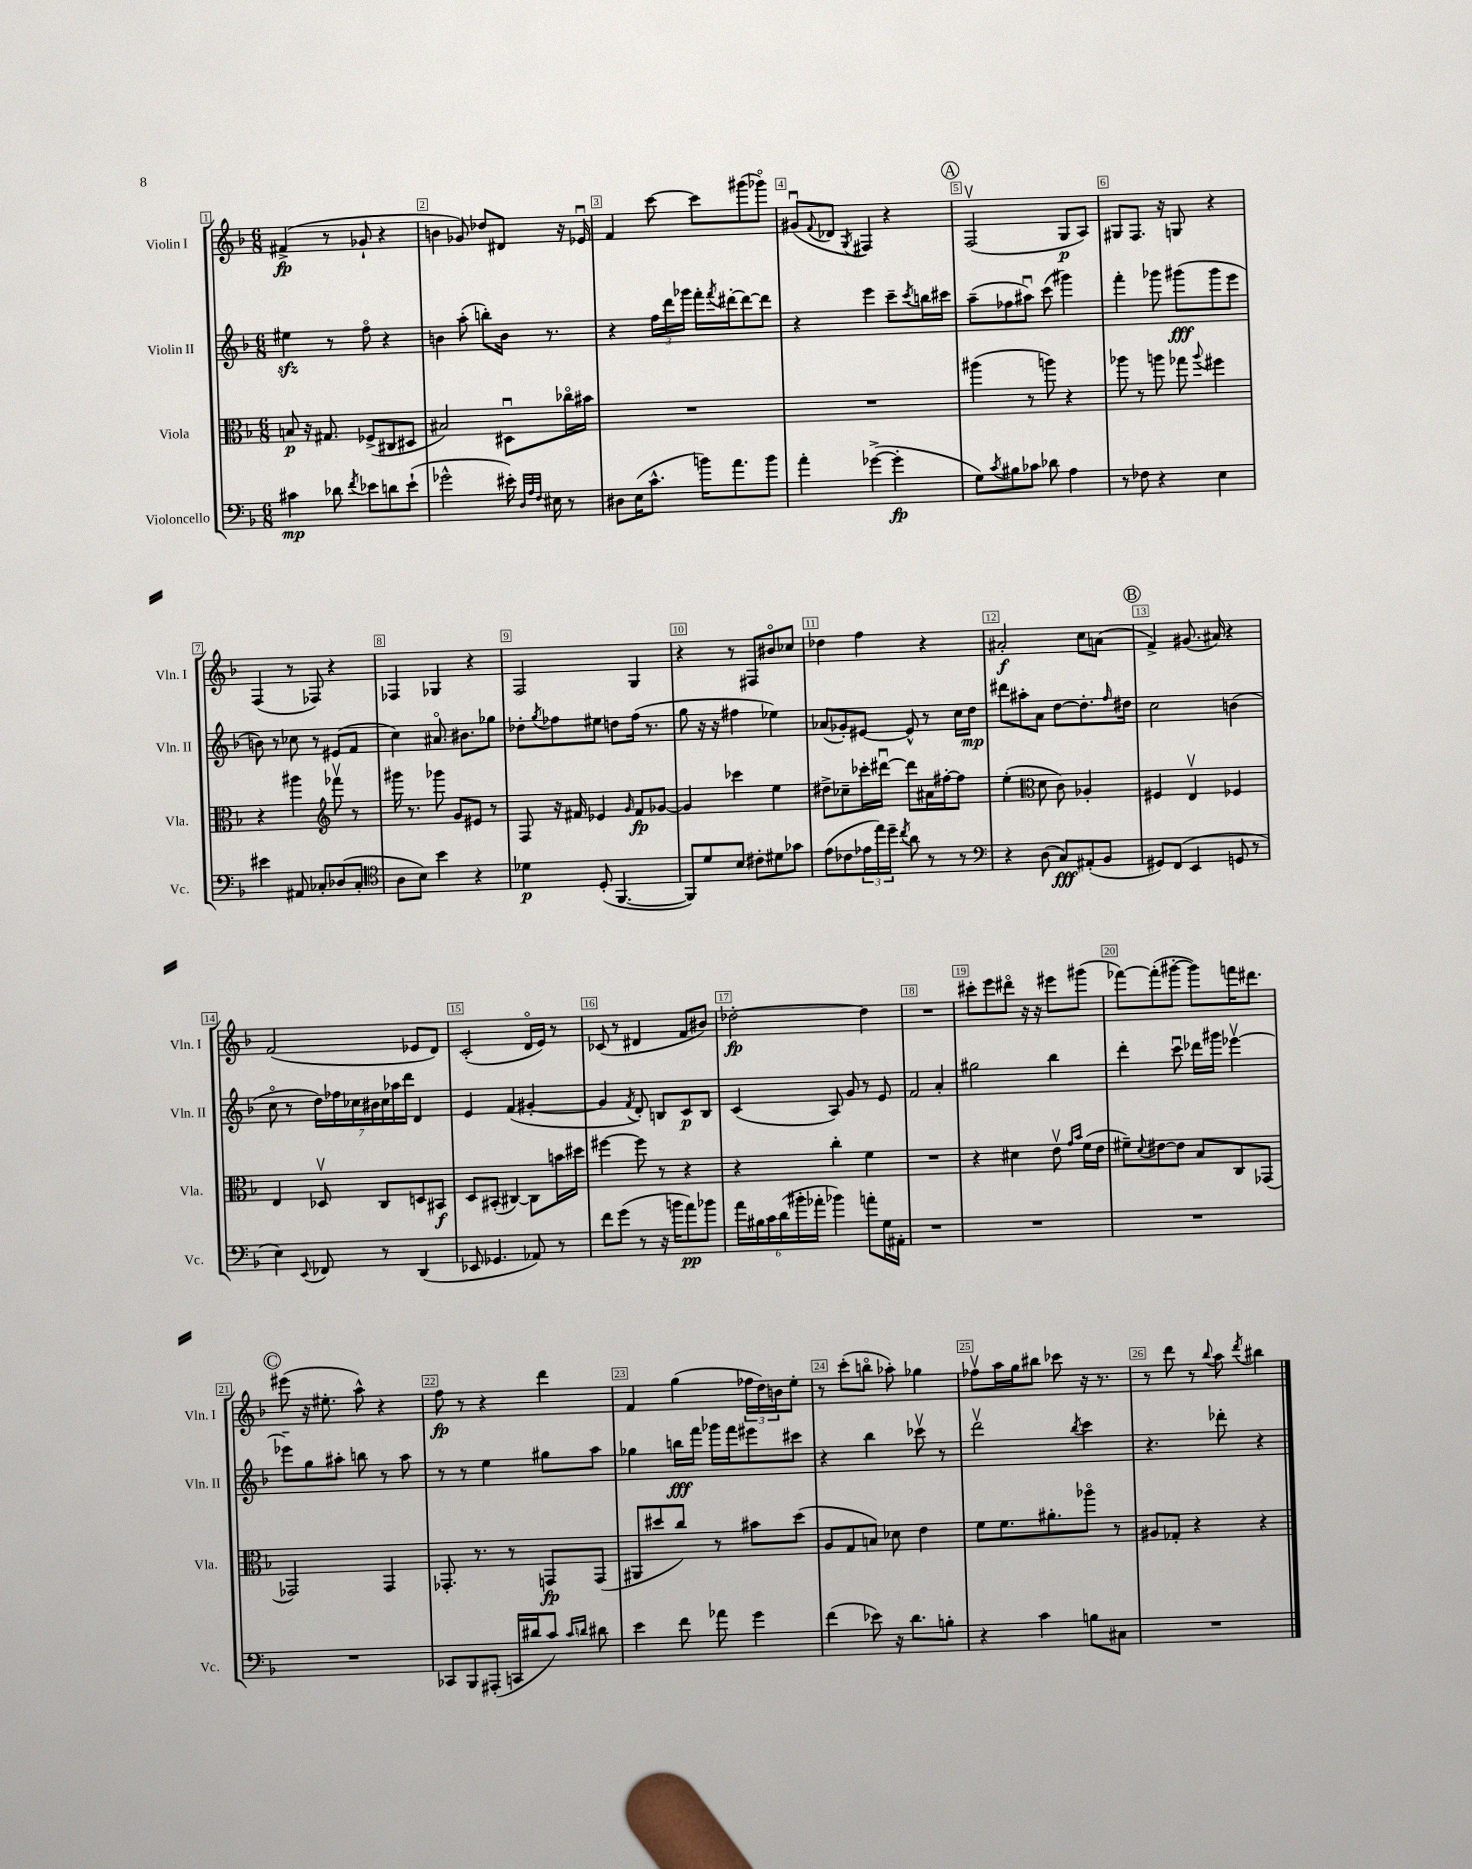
<<
\new StaffGroup <<
\new Staff = "s0" \with { instrumentName = "Violin I" shortInstrumentName = "Vln. I" } {
    \clef treble \key f \major \numericTimeSignature \time 6/8
    fis'4->\fp( r8 ges'8-! r4 |
    b'4 ges'8) des''8 dis'8 r16 ees'16\downbow |
    f'4 c'''8~ c'''8 gis'''8( ges'''8\flageolet) |
    gis'8\downbow( \appoggiatura { f'8 } des'8 \acciaccatura { g8 } fis4) r4 |
    \mark \markup { \circle "A" } f2\upbow( g8\p a8) |
    gis8 f8. r16 g8 r4 |
    f4( r8 fes8) r4 |
    fes4 ges4 r4 |
    f2 g4 |
    r4 r8 fis8 bis'8\flageolet ces''8 |
    des''4 f''4 r4 |
    ais'2-.\f c''8 a'8( |
    \mark \markup { \circle "B" } f'4->) gis'8.( ais'16) r4 |
    f'2( ees'8 d'8) |
    c'2-.( d'16\flageolet e'16) r8 |
    ces'8( r8 dis'4 f'8 bis'8) |
    des''2~-.\fp des''4 |
    R2. |
    cis'''8-. e'''8 dis'''8\flageolet r16 r16 eis'''8 gis'''8( |
    fes'''8~) fes'''8-.( gis'''8~-. gis'''8) f'''16 dis'''8. |
    \mark \markup { \circle "C" } eis'''8( r16 eis''8.-. a''8-^) r4 |
    f''8\fp r8 r4 d'''4 |
    f'4 g''4( \tuplet 3/2 { fes''16 d''16) b'16 } e''8-. |
    r8 c'''8-.( b''8\flageolet aes''8-.) ges''4 |
    fes''8\upbow a''16 g''16 bis''8 ces'''8 r16 r8. |
    r8 d'''8 r8 \appoggiatura { bes''8 } a''8 \acciaccatura { d'''8 } bis''4 \bar "|." |
}
\new Staff = "s1" \with { instrumentName = "Violin II" shortInstrumentName = "Vln. II" } {
    \clef treble \key f \major \numericTimeSignature \time 6/8
    eis''4\sfz r8 f''8\flageolet r4 |
    b'4 a''8-.( b''8-.) b'16 r8. |
    r4 \tuplet 3/2 { f''16 d'''16 ges'''16 } f'''16-. \acciaccatura { f'''8 } dis'''16~-. dis'''8~ dis'''8 |
    r4 e'''4 c'''8-- \acciaccatura { c'''8 } b''16 cis'''16 |
    \mark \markup { \circle "A" } a''8--( fes''8 ais''8\downbow) c'''8( gis'''4) |
    f'''4-. ges'''8 gis'''8\fff( gis'''8 e'''8 |
    b'8) r8 ces''8 r8 eis'8( f'8 |
    c''4) ais'8.\flageolet bis'8. ges''8 |
    des''8-. \acciaccatura { g''8 } fes''8 eis''8 d''8 fes''16( r8. |
    g''8 r16 r16 fis''4 ees''4) |
    aes'8( ges'8-.) eis'8~ eis'8-^ r8 c''16 d''16\mp |
    dis'''8 ais''8-. a'8 d''8~ d''8.-. \grace { f''16 } dis''16 |
    \mark \markup { \circle "B" } c''2 b'4( |
    c''8\flageolet r8 \tuplet 7/4 { d''16) fes''16 ces''16 bis'16 ces''16 aes''16 d'''16 } d'4 |
    e'4 f'4( gis'4~-. |
    gis'4 \acciaccatura { f'8 } d'8-.) b8 c'8\p b8 |
    c'4( a8) g'8 r8 e'8 |
    f'2 a'4-. |
    gis''2 bes''4 |
    d'''4-. c'''8\downbow des'''16 gis'''16 ees'''4~\upbow |
    \mark \markup { \circle "C" } ees'''8-- g''8 ais''8-. b''8 r8 ais''8 |
    r8 r8 e''4 gis''8 a''8 |
    ges''4 b''16\fff f'''16 ges'''16 f'''16 eis'''8 cis'''8 |
    r4 bes''4 ces'''8\upbow r8 |
    d'''2\upbow \acciaccatura { bes''8 } c'''4 |
    r4. des'''8-. r4 \bar "|." |
}
\new Staff = "s2" \with { instrumentName = "Viola" shortInstrumentName = "Vla." } {
    \clef alto \key f \major \numericTimeSignature \time 6/8
    b8\p r16 gis8. fes8->( cis8 dis8 |
    bis2) dis8\downbow ces''16\flageolet bis'16 |
    R2. |
    R2. |
    \mark \markup { \circle "A" } ais''4( r8 a''8) r4 |
    aes''8 r8 a''8 ges''8 \appoggiatura { a''8 } fis''4 |
    r4 ais''4 \clef treble fes'''8\upbow r8 |
    gis'''16 r8. ges'''8 g'8 eis'8 r8 |
    f8 r16 fis'16 ees'4 \grace { g'16 } fis'8\fp ges'8~ |
    ges'4 ces'''4 e''4 |
    dis''8-> ces''8-- ces'''16-. dis'''16~\downbow dis'''8 ais'16 fis''16~-. fis''8 |
    e''4-.( \clef alto d'8 c'8) aes4-. |
    \mark \markup { \circle "B" } fis4 e4\upbow fes4 |
    e4 des8\upbow c8 d8 bis,8\f |
    d8 bis,8-.( cis4~) cis8 b'16 dis''16 |
    fis''4~ fis''8 r8 r4 |
    r4 c''4-. f'4 |
    R2. |
    r4 dis'4 e'8\upbow \grace { g'16 bes'16 } f'16( e'16 |
    fis'8--) \appoggiatura { d'8 } eis'8~ eis'8 bes8 c8 ges,8( |
    \mark \markup { \circle "C" } ges,2) ges,4 |
    ges,8.-. r8. r8 g,8\fp g,8( |
    ais,8 dis''8 c''8) r8 bis'8 dis''8( |
    a8 g8 b8) des'8 e'4 |
    f'8 f'8. ais'8.-. aes''8\flageolet r8 |
    ais8 ges8-. r4 r4 \bar "|." |
}
\new Staff = "s3" \with { instrumentName = "Violoncello" shortInstrumentName = "Vc." } {
    \clef bass \key f \major \numericTimeSignature \time 6/8
    cis'4\mp des'8 \acciaccatura { f'8 } ees'8 d'8 ees'8-!( |
    ges'2-^ eis'16-.) \grace { d32 a32 f32 } eis16 r8 |
    dis8 e16( c'8.-^ b'16) a'8. b'8 |
    a'4-. ges'4~->( ges'4-.\fp |
    \mark \markup { \circle "A" } g8) \acciaccatura { c'8 } bis8 ces'8 des'8 a4 |
    r8 fes8 r4 e4 |
    eis'4 ais,8 ces8-. des8( ces8-. |
    \clef tenor a8 bes8) bes'4 r4 |
    des'4\p d8-.( f,4.~ |
    f,8) d'8 bes8 cis'8-. dis'8 ges'8 |
    e'8( ces'8 \tuplet 3/2 { ees'16 e''16) d''16-- } \acciaccatura { c''8 } a'8 r8 r8 |
    \clef bass r4 d8( c8\fff) ais,8-.( bes,8 |
    \mark \markup { \circle "B" } gis,8) f,8( e,4 g,8 r8 |
    e4) \appoggiatura { e,8 } fes,8 r8 d,4( |
    ees,8 ges,4. aes,8) r8 |
    f'8 g'8( r8 r16 b'16 a'8\pp) bes'8 |
    \tuplet 6/4 { a'16 bis16 c'16 d'16( bis'16-. aes'16-. } bes'4) a'8-. g16 ais,16-. |
    R2. |
    R2. |
    R2. |
    \mark \markup { \circle "C" } R2. |
    ces,8 bes,,8 ais,,8-.( c,16 dis'16 c'8) \grace { c'16 d'16 } dis'8 |
    e'4 f'8 aes'8 g'4 |
    f'4( ees'8) r16 d'8. b8-. |
    r4 c'4 b8 cis8 |
    R2. \bar "|." |
}
>>
>>
\layout { \context { \Score \override BarNumber.break-visibility = ##(#f #t #t) barNumberVisibility = #all-bar-numbers-visible \override BarNumber.stencil = #(make-stencil-boxer 0.1 0.3 ly:text-interface::print) } }
